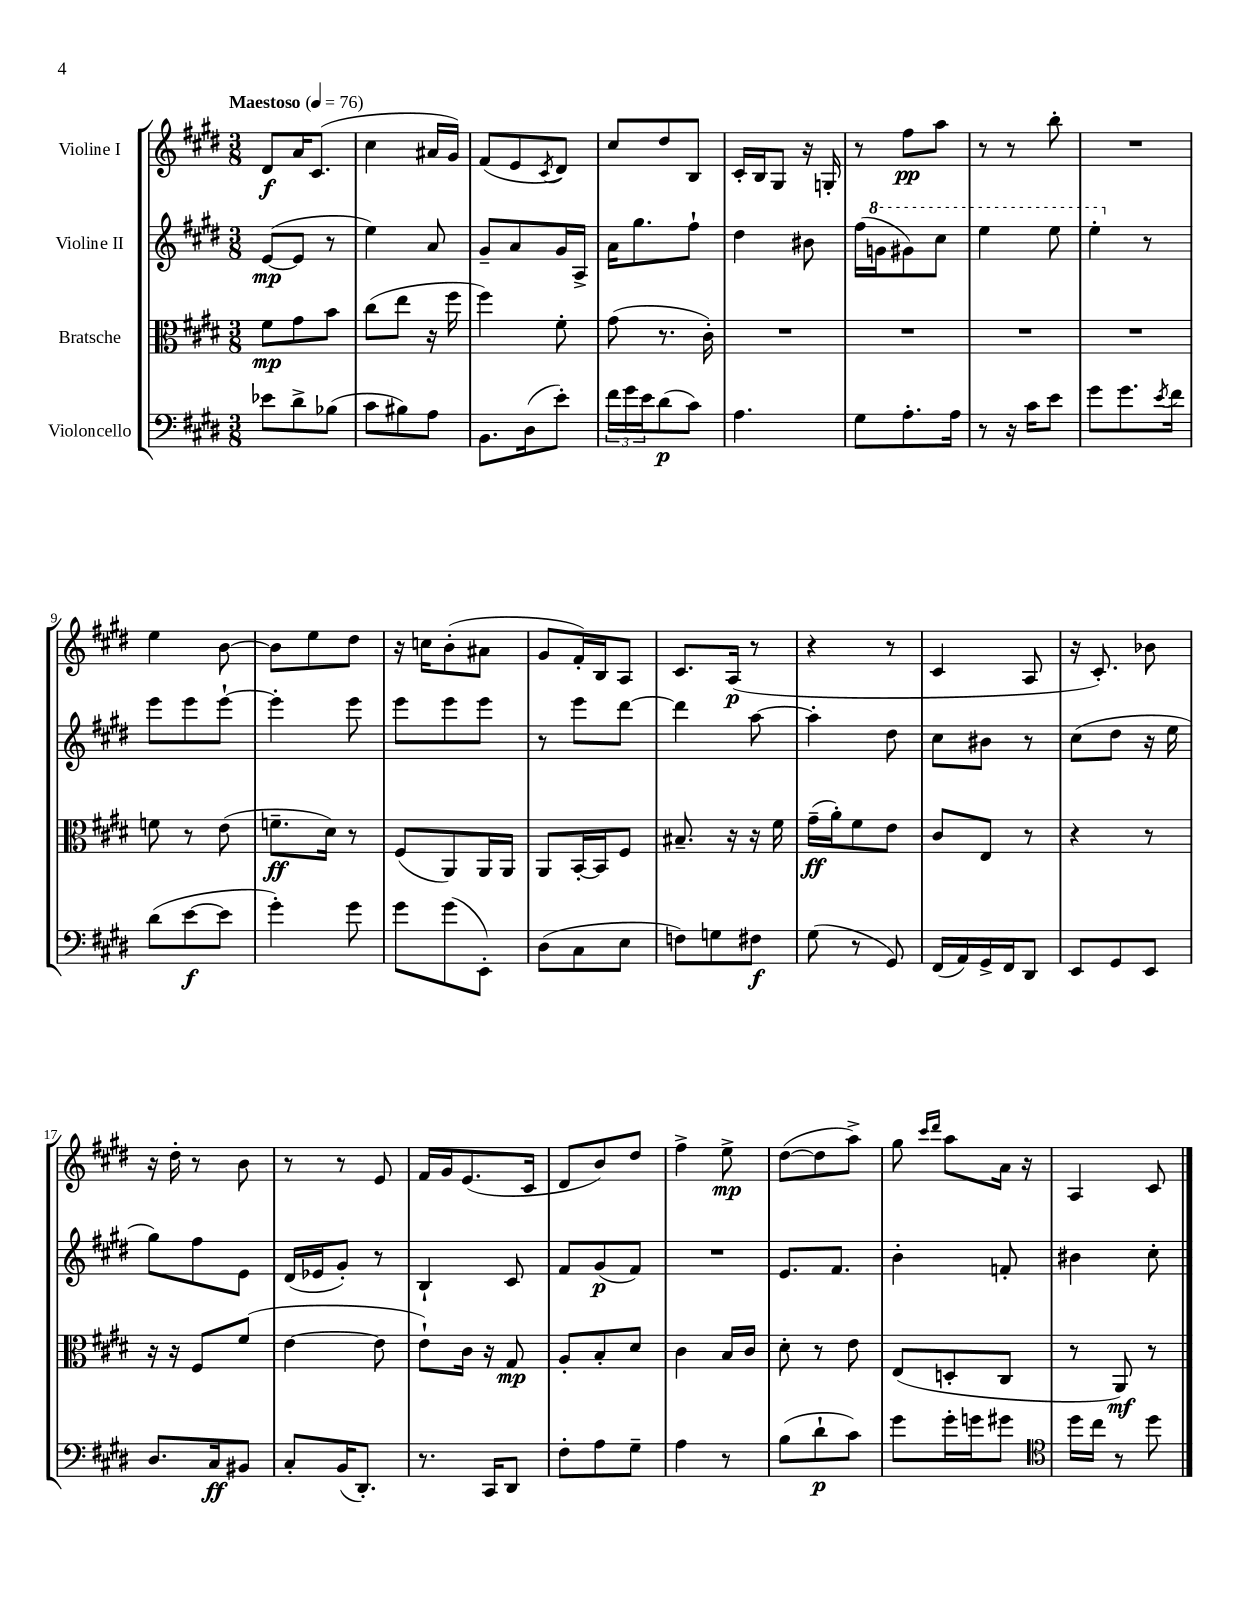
<<
\new StaffGroup <<
\new Staff = "s0" \with { instrumentName = "Violine I" } {
    \clef treble \key e \major \numericTimeSignature \time 3/8 \tempo "Maestoso" 4 = 76
    dis'8\f a'16 cis'8.( |
    cis''4 ais'16 gis'16) |
    fis'8( e'8 \acciaccatura { cis'8 } dis'8) |
    cis''8 dis''8 b8 |
    cis'16-. b16 gis8 r16 g16-. |
    r8 fis''8\pp a''8 |
    r8 r8 b''8-. |
    R4. |
    e''4 b'8~ |
    b'8 e''8 dis''8 |
    r16 c''16 b'8-.( ais'8 |
    gis'8 fis'16-.) b16 a8 |
    cis'8. a16\p( r8 |
    r4 r8 |
    cis'4 a8 |
    r16 cis'8.-.) bes'8 |
    r16 dis''16-. r8 b'8 |
    r8 r8 e'8 |
    fis'16 gis'16 e'8.( cis'16 |
    dis'8 b'8) dis''8 |
    fis''4-> e''8->\mp |
    dis''8~( dis''8 a''8->) |
    gis''8 \grace { cis'''16 dis'''16 } a''8 a'16 r16 |
    a4 cis'8 \bar "|." |
}
\new Staff = "s1" \with { instrumentName = "Violine II" } {
    \clef treble \key e \major \numericTimeSignature \time 3/8
    e'8~\mp( e'8 r8 |
    e''4) a'8 |
    gis'8-- a'8 gis'16 a16-> |
    a'16 gis''8. fis''8-! |
    dis''4 bis'8 |
    fis''16( \ottava #1 g''16 gis''8) cis'''8 |
    e'''4 e'''8 |
    e'''4-. \ottava #0 r8 |
    e'''8 e'''8 e'''8~-! |
    e'''4-. e'''8 |
    e'''8 e'''8 e'''8 |
    r8 e'''8 dis'''8~ |
    dis'''4 a''8~ |
    a''4-. dis''8 |
    cis''8 bis'8 r8 |
    cis''8( dis''8 r16 e''16 |
    gis''8) fis''8 e'8 |
    dis'16( ees'16 gis'8-.) r8 |
    b4-! cis'8 |
    fis'8 gis'8\p( fis'8) |
    R4. |
    e'8. fis'8. |
    b'4-. f'8-. |
    bis'4 cis''8-. \bar "|." |
}
\new Staff = "s2" \with { instrumentName = "Bratsche" } {
    \clef alto \key e \major \numericTimeSignature \time 3/8
    fis'8\mp gis'8 b'8 |
    cis''8( e''8 r16 fis''16 |
    fis''4) fis'8-. |
    gis'8( r8. cis'16-.) |
    R4. |
    R4. |
    R4. |
    R4. |
    f'8 r8 e'8( |
    f'8.--\ff dis'16) r8 |
    fis8( a,8) a,16 a,16 |
    a,8 b,16~-. b,16 fis8 |
    bis8.-- r16 r16 fis'16 |
    gis'16--\ff( a'16-.) fis'8 e'8 |
    cis'8 e8 r8 |
    r4 r8 |
    r16 r16 fis8 fis'8( |
    e'4~ e'8 |
    e'8-!) cis'16 r16 gis8\mp |
    a8-. b8-. dis'8 |
    cis'4 b16 cis'16 |
    dis'8-. r8 e'8 |
    e8( d8-. cis8 |
    r8 a,8\mf) r8 \bar "|." |
}
\new Staff = "s3" \with { instrumentName = "Violoncello" } {
    \clef bass \key e \major \numericTimeSignature \time 3/8
    ees'8 dis'8-> bes8( |
    cis'8 bis8) a8 |
    b,8. dis16( e'8-.) |
    \tuplet 3/2 { fis'16 gis'16 e'16 } dis'8\p( cis'8) |
    a4. |
    gis8 a8.-. a16 |
    r8 r16 cis'16 e'8 |
    gis'8 gis'8. \acciaccatura { e'8 } fis'16 |
    dis'8( e'8~\f e'8 |
    gis'4-.) gis'8 |
    gis'8 gis'8( e,8-.) |
    dis8( cis8 e8 |
    f8) g8 fis8\f |
    gis8( r8 gis,8) |
    fis,16( a,16) gis,16-> fis,16 dis,8 |
    e,8 gis,8 e,8 |
    dis8. cis16\ff bis,8 |
    cis8-. b,16( dis,8.-.) |
    r8. cis,16 dis,8 |
    fis8-. a8 gis8-- |
    a4 r8 |
    b8( dis'8-!\p cis'8) |
    gis'8 gis'16-. g'16 gis'8 |
    \clef tenor dis''16 cis''16 r8 dis''8 \bar "|." |
}
>>
>>
